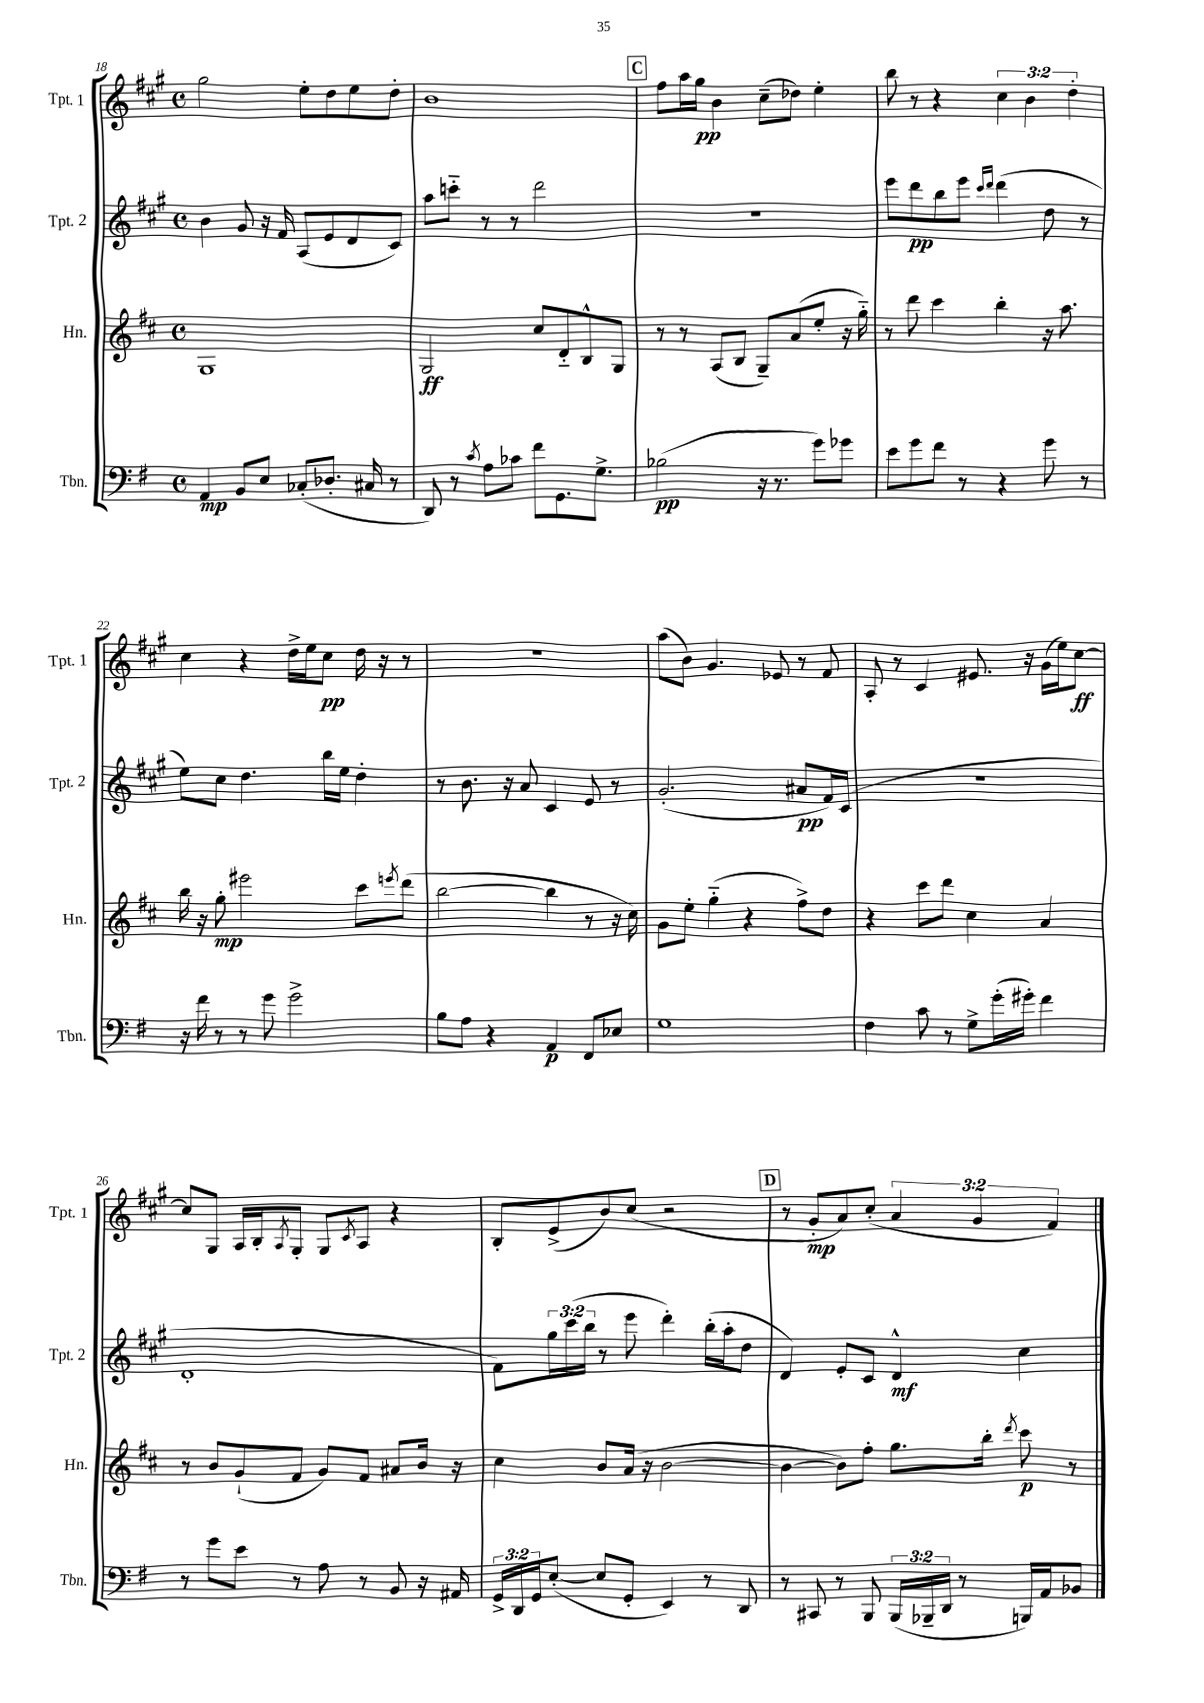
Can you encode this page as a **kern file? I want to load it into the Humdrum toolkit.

**kern	**kern	**kern	**kern
*staff4	*staff3	*staff2	*staff1
*clefF4	*clefG2	*clefG2	*clefG2
*k[f#]	*k[f#c#]	*k[f#c#g#]	*k[f#c#g#]
*M4/4	*M4/4	*M4/4	*M4/4
*met(c)	*met(c)	*met(c)	*met(c)
4AA	1G	4b	2gg#
8BB	.	8g#	.
8E	.	16r	.
.	.	16f#	.
(8C-'	.	(8A	8ee'
8.D-'	.	8e	8dd
.	.	8d	8ee
16C#	.	.	.
8r	.	8c#)	8dd'
=	=	=	=
8DD)	2G	8aa	1b
8r	.	8ccc'~	.
8qc	.	.	.
8A	.	8r	.
8c-	.	8r	.
8f#	8cc#	2ddd	.
8.GG	8d'~	.	.
.	8B^^	.	.
8.G^	.	.	.
.	8G	.	.
=	=	=	=
(2B-	8r	1r	8ff#
.	8r	.	16aa
.	.	.	16gg#
.	(8A	.	4b
.	8B	.	.
16r	8G~)	.	(8cc#~
8.r	.	.	.
.	(8a	.	8dd-)
8g)	8ee'	.	4ee'
8g-	16r	.	.
.	16gg'~)	.	.
=	=	=	=
8e	8r	8eee	8bb
8g	8ddd	8ddd	8r
8f#	4ccc#	8bb	4r
8r	.	8eee	.
.	.	16qqccc#	.
.	.	16qqddd	.
4r	4bb'	(4ddd	6cc#
.	.	.	6b
8g	16r	8dd	.
.	8.aa	.	.
.	.	.	6dd'
8r	.	8r	.
=	=	=	=
16r	16bb	8ee)	4cc#
16f#	16r	.	.
8r	8gg'	8cc#	.
8r	2eee#	4.dd	4r
8g	.	.	.
2g^	.	.	16dd^
.	.	.	16ee
.	.	16bb	8cc#
.	.	16ee	.
.	8ccc#	4dd'	16dd
.	.	.	16r
.	8qeee	.	.
.	(8ddd	.	8r
=	=	=	=
8B	[2bb	8r	1r
8A	.	8.b	.
4r	.	.	.
.	.	16r	.
.	.	8a	.
4AA	4bb]	4c#	.
8FF#	8r	8e	.
8E-	16r	8r	.
.	16cc#)	.	.
=	=	=	=
1G	8g	(2.g#'	(8aa
.	8ee'	.	8b)
.	(4gg'~	.	4.g#
.	4r	.	.
.	.	.	8e-
.	8ff#^)	8a#	8r
.	8dd	16f#)	8f#
.	.	(16c#	.
=	=	=	=
4F#	4r	1r	8A'
.	.	.	8r
8c	8ccc#	.	4c#
8r	8ddd	.	.
8G^	4cc#	.	8.e#
(16g'	.	.	.
16g#')	.	.	16r
4f#	4a	.	(16g#
.	.	.	16ee)
.	.	.	[8cc#
=	=	=	=
8r	8r	1d'	8cc#]
8g	8b	.	8G#
8e	(8g`	.	16A
.	.	.	16B'
.	.	.	8qA
8r	8f#	.	8G#'
8A	8g)	.	8G#
.	.	.	8qc#
8r	8f#	.	8A
8BB	8a#	.	4r
16r	16b	.	.
16AA#	16r	.	.
=	=	=	=
24GG^	4cc#	8f#)	8B'
24DD	.	.	.
24GG	.	.	.
([8E'	.	24gg#	(8e^
.	.	(24ccc#	.
.	.	24bb	.
8E]	8b	8r	8b)
8GG'	(16a	8eee	(8cc#
.	16r	.	.
4EE)	[2b	4ddd')	2r
8r	.	(16bb'	.
.	.	16aa'	.
8DD	.	8dd	.
=	=	=	=
8r	4b_	4d)	8r
8CC#	.	.	8g#'
8r	8b])	8e'	8a)
8BBB	8ff#'	8c#	(8cc#'
(24BBB	8.gg	4d^^	6a
24BBB-~	.	.	.
24DD	.	.	.
8r	.	.	.
.	.	.	6g#
.	16bb'	.	.
.	8qddd	.	.
16BBB)	8ccc#	4cc#	.
16AA	.	.	.
.	.	.	6f#)
8BB-	8r	.	.
==	==	==	==
*-	*-	*-	*-
